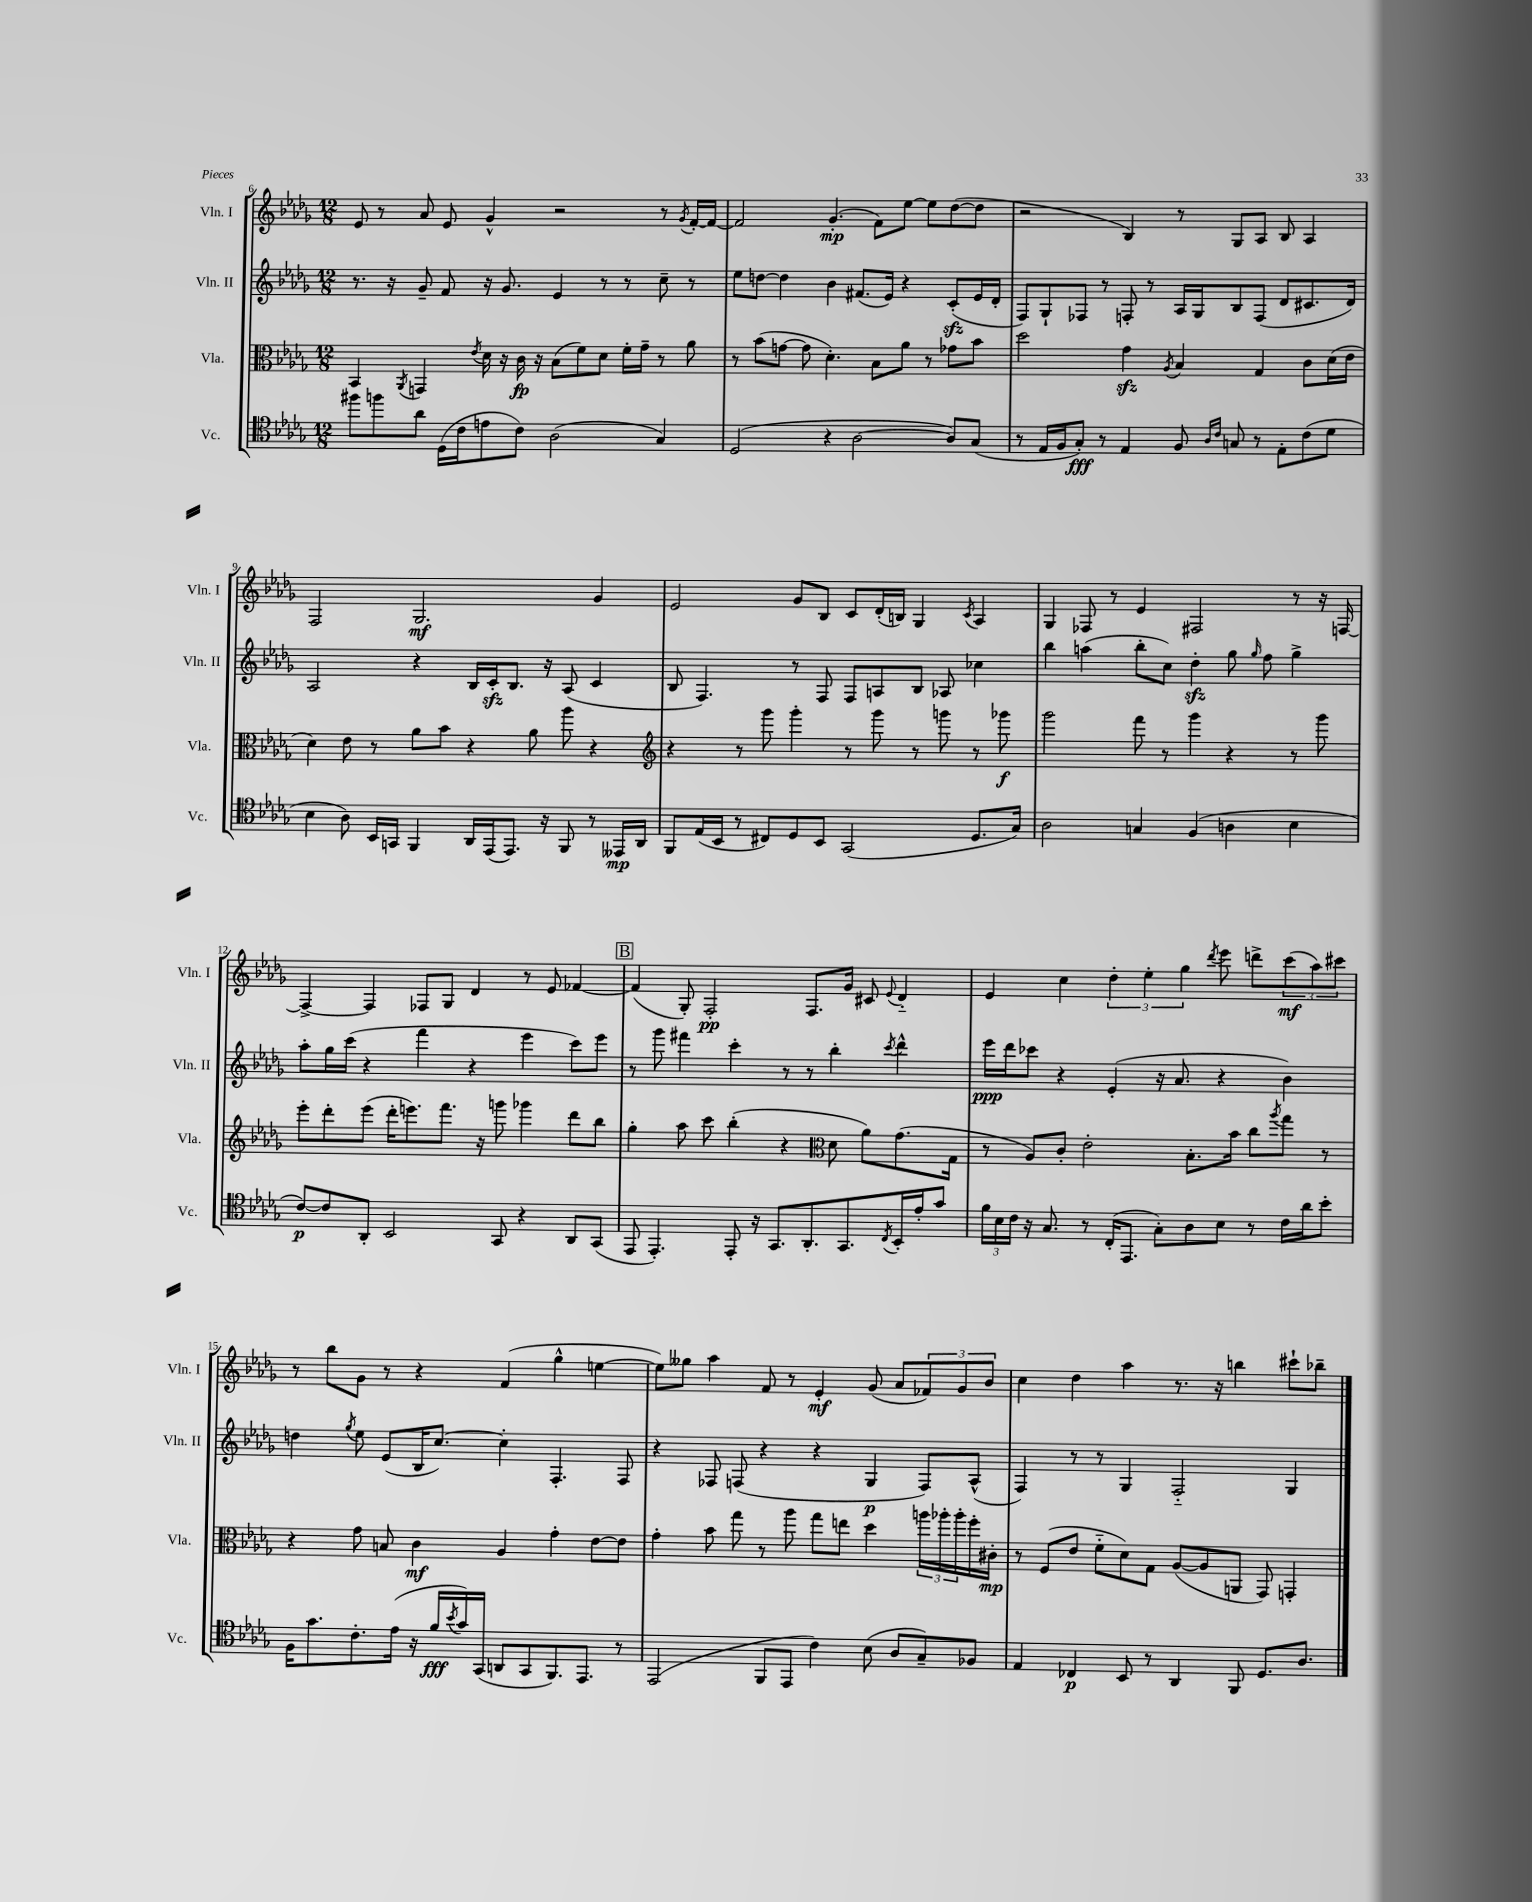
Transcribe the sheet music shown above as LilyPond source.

<<
\new StaffGroup <<
\new Staff = "s0" \with { instrumentName = "Vln. I" shortInstrumentName = "Vln. I" } {
    \clef treble \key des \major \numericTimeSignature \time 12/8
    ees'8 r8 aes'8 ees'8 ges'4-^ r2 r8 \acciaccatura { ges'8 } f'16~-. f'16~ |
    f'2 ges'4.-.\mp( f'8) ees''8~ ees''8 des''8~( des''8 |
    r2 bes4) r8 ges8 aes8 bes8 aes4 |
    f2 ges2.\mf ges'4 |
    ees'2 ges'8 bes8 c'8 des'16-.( b16) ges4 \acciaccatura { c'8 } aes4 |
    ges4 fes8 r8 ees'4 fis2 r8 r16 f16~ |
    f4~-> f4 fes8 ges8 des'4 r8 ees'8 fes'4~ |
    \mark \markup { \box "B" } fes'4( ges8-.) f2-.\pp f8. ges'16 cis'8 \appoggiatura { ees'8 } des'4-_ |
    ees'4 c''4 \tuplet 3/2 { des''4-. ees''4-. ges''4 } \acciaccatura { des'''8 } ees'''8 d'''8-> \tuplet 3/2 { c'''8\mf( aes''8) cis'''8 } |
    r8 bes''8 ges'8 r8 r4 f'4( ges''4-^ e''4~ |
    e''8) geses''8 aes''4 f'8 r8 ees'4-.\mf ges'8( aes'8 \tuplet 3/2 { fes'8) ges'8 bes'8 } |
    c''4 des''4 aes''4 r8. r16 b''4 cis'''8-! bes''8-- \bar "|." |
}
\new Staff = "s1" \with { instrumentName = "Vln. II" shortInstrumentName = "Vln. II" } {
    \clef treble \key des \major \numericTimeSignature \time 12/8
    r8. r16 ges'8-- f'8 r16 ges'8. ees'4 r8 r8 c''8-- r8 |
    ees''8 d''8~ d''4 bes'4 fis'8.( ees'16) r4 c'8-.\sfz( ees'16 des'16-. |
    f8) ges8-! fes8 r8 f8-. r8 aes16 ges16 bes8 f8( des'8 cis'8. des'16) |
    aes2 r4 bes16 c'16-.\sfz bes8. r16 aes8( c'4 |
    bes8 f4.) r8 f8 f8 a8 bes8 aes8 ces''4 |
    bes''4 a''4( bes''8-. c''8) des''4-.\sfz ges''8 \grace { ges''16 } f''8 ges''4-> |
    aes''8-. ges''16 c'''16( r4 f'''4 r4 ees'''4 c'''8) ees'''8 |
    \mark \markup { \box "B" } r8 ges'''8 fis'''4 c'''4-. r8 r8 bes''4-. \acciaccatura { c'''8 } des'''4-^ |
    ees'''16\ppp des'''16 ces'''8 r4 ees'4-.( r16 aes'8. r4 bes'4) |
    d''4 \acciaccatura { ges''8 } ees''8 ees'8( bes16 c''8.~) c''4-. f4.-. f8 |
    r4 fes8 f8( r4 r4 ges4\p f8) aes8-^( |
    f4) r8 r8 ges4 f2-_ ges4 \bar "|." |
}
\new Staff = "s2" \with { instrumentName = "Vla." shortInstrumentName = "Vla." } {
    \clef alto \key des \major \numericTimeSignature \time 12/8
    bes,4 \acciaccatura { aes,8 } g,4 \acciaccatura { ees'8 } des'16 r16 c'16\fp r16 bes8( f'8) des'8 f'16-. ges'16-- r8 aes'8 |
    r8 bes'8( g'8~ g'8 des'4.-.) bes8 aes'8 r8 ges'8 bes'8 |
    des''2 ges'4\sfz \acciaccatura { aes8 } bes4 ges4 c'8 des'16( ees'16 |
    des'4) ees'8 r8 aes'8 bes'8 r4 aes'8 aes''8 r4 |
    \clef treble r4 r8 ges'''8 ges'''4-. r8 ges'''8 r8 g'''8 r8 ges'''8\f |
    ges'''2 f'''8 r8 ges'''4 r4 r8 ges'''8 |
    ees'''8-. des'''8-. ees'''8( des'''16-. e'''8.) f'''8. r16 g'''8 ges'''4 des'''8 bes''8 |
    \mark \markup { \box "B" } ges''4-. aes''8 c'''8 bes''4-.( r4 \clef alto des'8 aes'8) ges'8.( ges16 |
    r8 aes8) c'8-. ees'2-. bes8.-. bes'16 c''8 \acciaccatura { aes''8 } ges''8 r8 |
    r4 ges'8 b8 c'4\mf aes4 ges'4-. ees'8~ ees'8 |
    ges'4-. bes'8 ges''8 r8 aes''8 ges''8 e''8 des''4 \tuplet 3/2 { a''16 aes''16-. aes''16-. } f''16-. cis'16-.\mp |
    r8 f8( ees'8 f'8-_ des'8) ges8 aes8~( aes8 a,8 ges,8) g,4-. \bar "|." |
}
\new Staff = "s3" \with { instrumentName = "Vc." shortInstrumentName = "Vc." } {
    \clef tenor \key des \major \numericTimeSignature \time 12/8
    fis''8 f''8 aes'8 des16( c'16 e'8 c'8) aes2( ges4) |
    des2( r4 aes2~ aes8) ges8( |
    r8 ees16 f16 ges8-.\fff) r8 ees4 f8 \grace { aes16 c'16 } g8 r8 ees8-. c'8( des'8 |
    bes4 aes8) bes,16 g,16 f,4 aes,16 ees,16( ees,8.) r16 f,8 r8 eeses,16\mp aes,16 |
    f,8 ees16( bes,16 r8 cis8) des8 bes,8 ges,2( des8. ges16) |
    aes2 g4 f4( a4 bes4 |
    c'8~\p) c'8 aes,8-. bes,2 ges,8 r4 aes,8 ges,8( |
    \mark \markup { \box "B" } ees,8 ees,4.-.) ees,8-. r16 ges,8. aes,8.-. ges,8. \acciaccatura { c8 } bes,16-. ees'16-. ges'8 |
    \tuplet 3/2 { f'16 bes16 c'16 } r16 ges8. r8 c16-.( ees,8. ges8-.) aes8 bes8 r8 c'16 aes'16 bes'8-. |
    f16 ges'8. c'8.-. ees'16( r16 f'16\fff \acciaccatura { bes'8 } ges'16) ges,16( a,8 ges,8 f,8.) ees,8. r8 |
    ees,2( f,8 ees,8 c'4) bes8( aes8 ges8--) fes8 |
    ees4 ces4\p bes,8 r8 aes,4 f,8 des8. aes8. \bar "|." |
}
>>
>>
\layout { \context { \Score currentBarNumber = #6 } }
